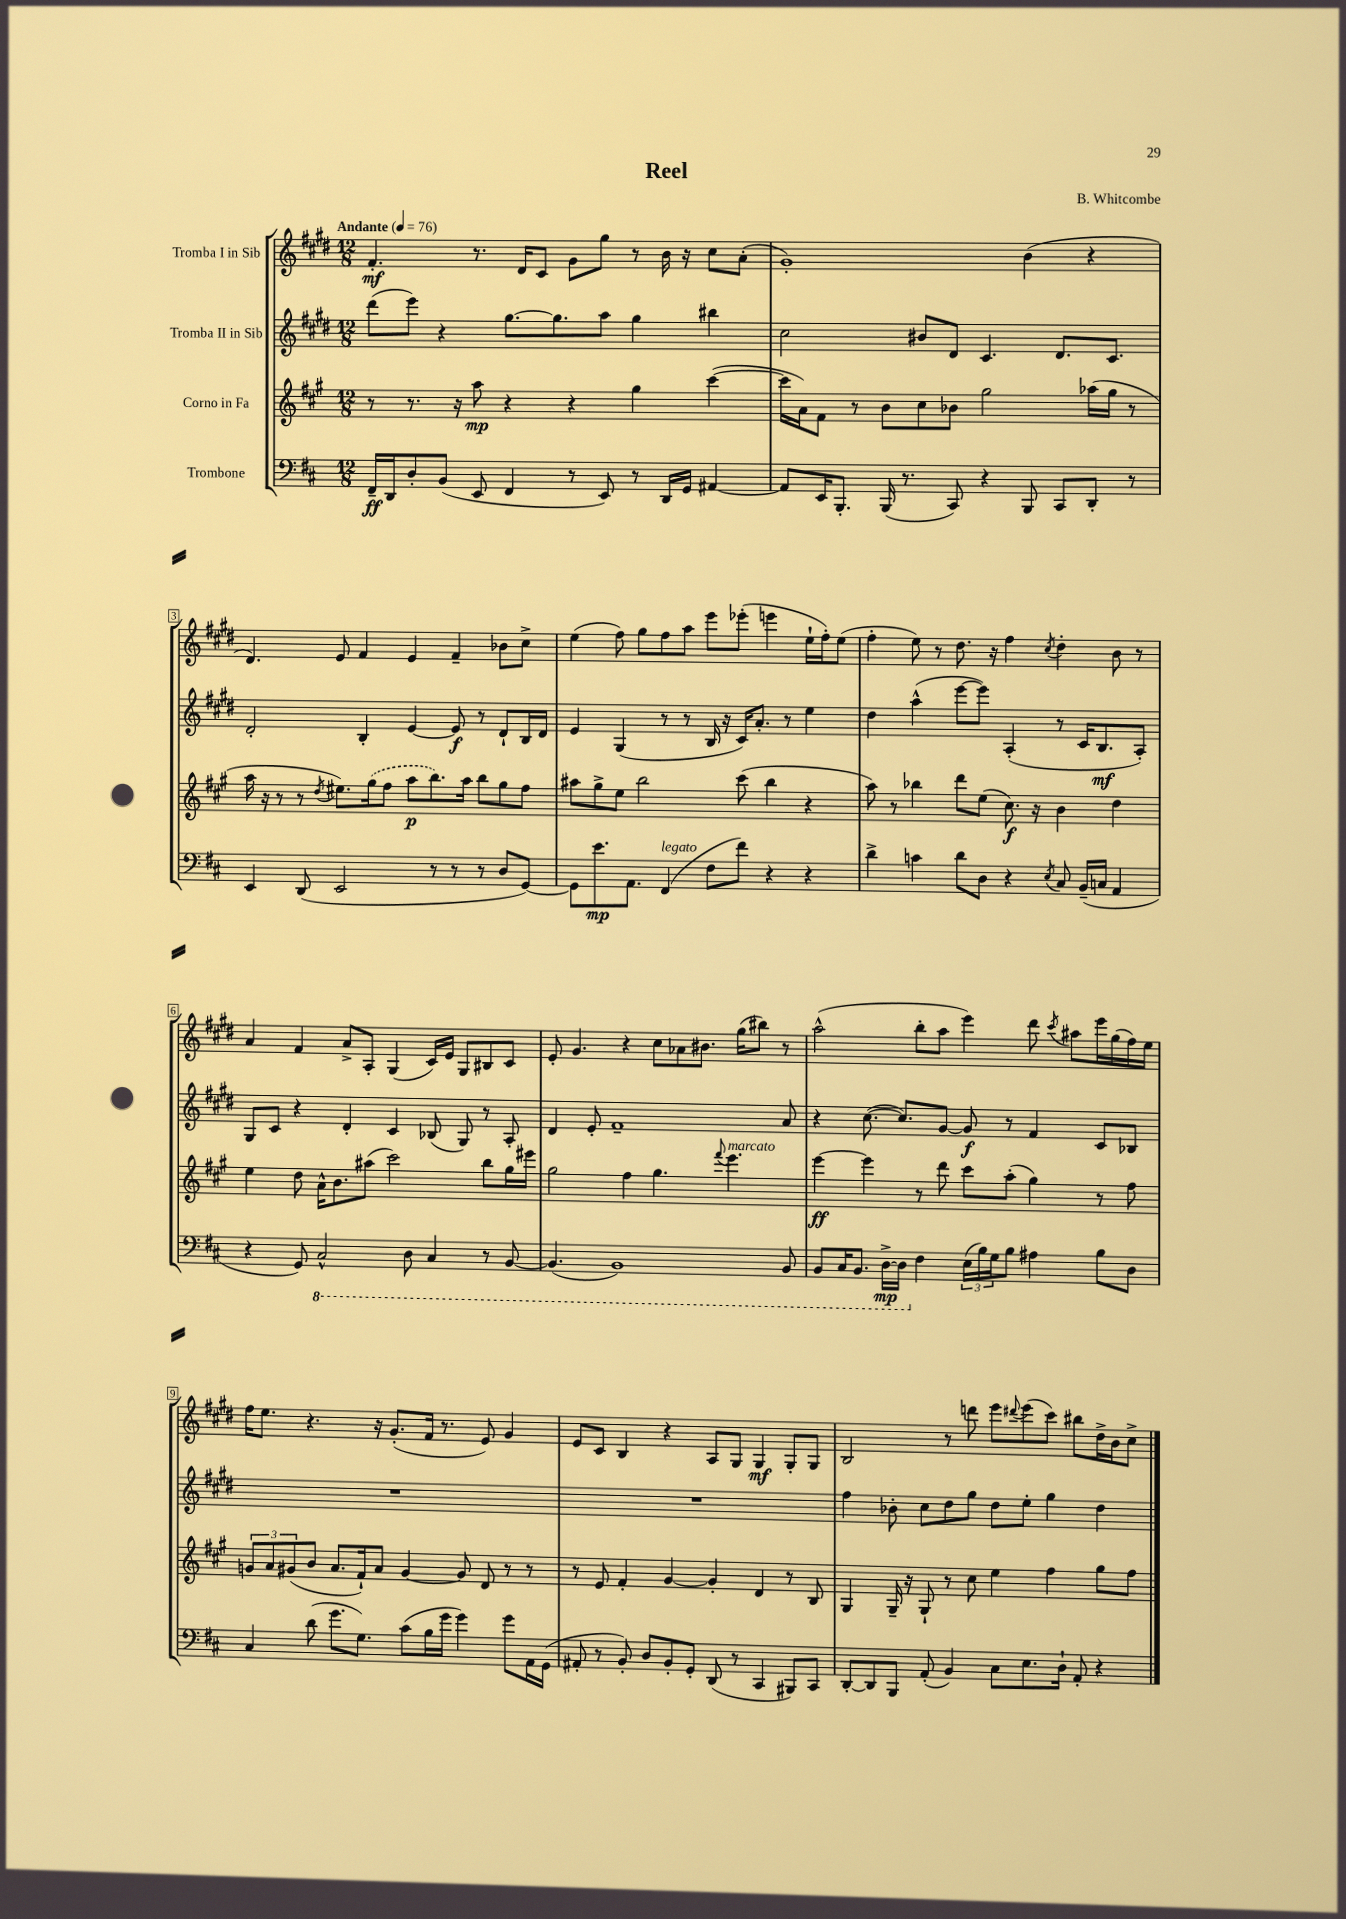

**kern	**kern	**kern	**kern
*staff4	*staff3	*staff2	*staff1
*clefF4	*clefG2	*clefG2	*clefG2
*k[f#c#]	*k[f#c#g#]	*k[f#c#g#d#]	*k[f#c#g#d#]
*M12/8	*M12/8	*M12/8	*M12/8
*MM76	*MM76	*MM76	*MM76
16FF#~	8r	(8ddd#	4.f#'
16DD	.	.	.
8D'	8.r	8eee)	.
(8BB	.	4r	.
.	16r	.	.
8EE	8aa	.	8.r
4FF#	4r	[8.gg#	.
.	.	.	16d#
.	.	.	8c#
.	.	8.gg#]	.
8r	4r	.	8g#
8EE)	.	8aa	8gg#
8r	4gg#	4gg#	8r
16DD	.	.	16b
16GG	.	.	16r
[4AA#	([4ccc#	4bb#	8cc#
.	.	.	(8a'
=	=	=	=
8AA#]	16ccc#]	2cc#	1g#')
.	16a)	.	.
16EE	8f#	.	.
8.BBB'	.	.	.
.	8r	.	.
(16BBB	8b	.	.
8.r	.	.	.
.	8cc#	8b#	.
8CC#)	8b-	8d#	.
4r	2gg#	4.c#	.
8BBB	.	.	(4b
8CC#	.	8.d#	.
8DD'	(16aa-	.	4r
.	16gg#	8.c#	.
8r	8r	.	.
=	=	=	=
4EE	16aa	2d#'	4.d#)
.	16r	.	.
.	8r	.	.
(8DD	8r	.	.
.	8qdd	.	.
2EE	8.ee#)	.	8e
.	.	4B'	4f#
.	(16gg#	.	.
.	8ff#	.	.
.	8aa	[4e	4e
8r	8.bb)	.	.
8r	.	8e]	4f#~
.	16aa	.	.
8r	8bb	8r	.
8D	8gg#	8d#`	8b-
[8GG)	8ff#	16B	8cc#^
.	.	16d#	.
=	=	=	=
8GG]	8aa#	4e	(4ee
8.e	8gg#^	.	.
.	8ee	(4G#	8ff#)
8.AA	.	.	.
.	2bb	.	8gg#
(4FF#	.	8r	8ff#
.	.	8r	8aa
8F#	.	16B	8eee
.	.	16r	.
8f#)	(8ccc#	16c#)	(8eee-'
.	.	8.a'	.
4r	4bb	.	4eee
.	.	8r	.
4r	4r	4ee	16ee`
.	.	.	16ff#')
.	.	.	(8ee
=	=	=	=
4d^	8aa)	4dd#	4ff#'
.	8r	.	.
4c	4bb-	(4aa^^	8ee)
.	.	.	8r
8d	8ddd	[8eee	8.dd#
8D	(8ee	8eee])	.
.	.	.	16r
4r	8.cc#)	(4A'	4ff#
.	16r	.	.
8qE	.	.	8qcc#
8C#	4b	8r	4dd#'
(16BB~	.	16c#	.
16C	.	8.B	.
4AA	4dd	.	8b
.	.	8A')	8r
=	=	=	=
4r	4ee	8G#	4a
.	.	8c#	.
8GG)	8dd	4r	4f#
2CC#^^	16a^^	.	.
.	8.b	.	.
.	.	4d#'	8a^
.	(8aa#	.	8A'
.	2ccc#)	4c#	(4G#
8DD	.	.	.
4CC#	.	(8B-	16c#)
.	.	.	16e
.	.	8G#)	8G#
8r	8bb	8r	8B#
[8BBB	16gg#	8A'	8c#
.	16eee#	.	.
=	=	=	=
(4.BBB]	2gg#	4d#	8e'
.	.	.	4.g#
.	.	8e'	.
1BBB)	.	1f#~	.
.	4ff#	.	4r
.	4.gg#	.	8cc#
.	.	.	8a-
.	.	.	8.b#
.	8qqfff#	.	.
.	4.eee	.	.
.	.	.	(16gg#
.	.	.	8bb#)
8BBB	.	8a	8r
=	=	=	=
8BBB	[4eee	4r	(2aa^^
16CC#	.	.	.
8.BBB	.	.	.
.	4eee]	([8.cc#	.
[16DD^	.	.	.
16DD]	.	8.cc#])	.
4F#	8r	.	8bb'
.	8ddd	[8g#	8aa
(24E	8ccc#	8g#]	4eee)
24B)	.	.	.
24G	.	.	.
8B	(8aa'	8r	.
4A#	4gg#)	4f#	8ddd#
.	.	.	8qccc#
.	.	.	8aa#
8B	8r	8c#	16eee
.	.	.	(16gg#
8D	8ff#	8B-	16ff#)
.	.	.	16ee
=	=	=	=
4C#	12g	1.r	16ff#
.	.	.	8.ee
.	12a	.	.
.	(12g#	.	.
(8d	8b	.	4.r
8.g	8.a	.	.
8.G)	16f#`)	.	.
.	8a	.	16r
.	.	.	(8.g#'
(8c#	[4g#	.	.
16B	.	.	16f#
16g	.	.	8.r
4g)	8g#]	.	.
.	8d	.	8e)
8g	8r	.	4g#
16AA	8r	.	.
(16GG	.	.	.
=	=	=	=
8AA#'	8r	1.r	8e
8r	8e	.	8c#
8BB')	4f#'	.	4B
8D	.	.	.
8BB'	[4g#	.	4r
8GG'	.	.	.
(8DD	4g#']	.	8A
8r	.	.	8G#
4CC#	4d	.	4G#
8BBB#)	8r	.	8G#'
8CC#	8B	.	8G#
=	=	=	=
[8DD'	4G#	4ff#	2B
8DD]	.	.	.
8BBB	16G#~	8b-'	.
.	16r	.	.
(8AA'	8G#`	8cc#	.
4BB)	8r	8dd#	8r
.	8cc#	8gg#	8ddd
8C#	4ee	8dd#	8eee
.	.	.	8qqddd#
8.E	.	8ee'	(8eee
.	4ff#	4gg#	8ccc#)
16D`	.	.	.
8AA'	.	.	8bb#
4r	8gg#	4dd#	16dd#^
.	.	.	16b
.	8ff#	.	8cc#^
==	==	==	==
*-	*-	*-	*-
